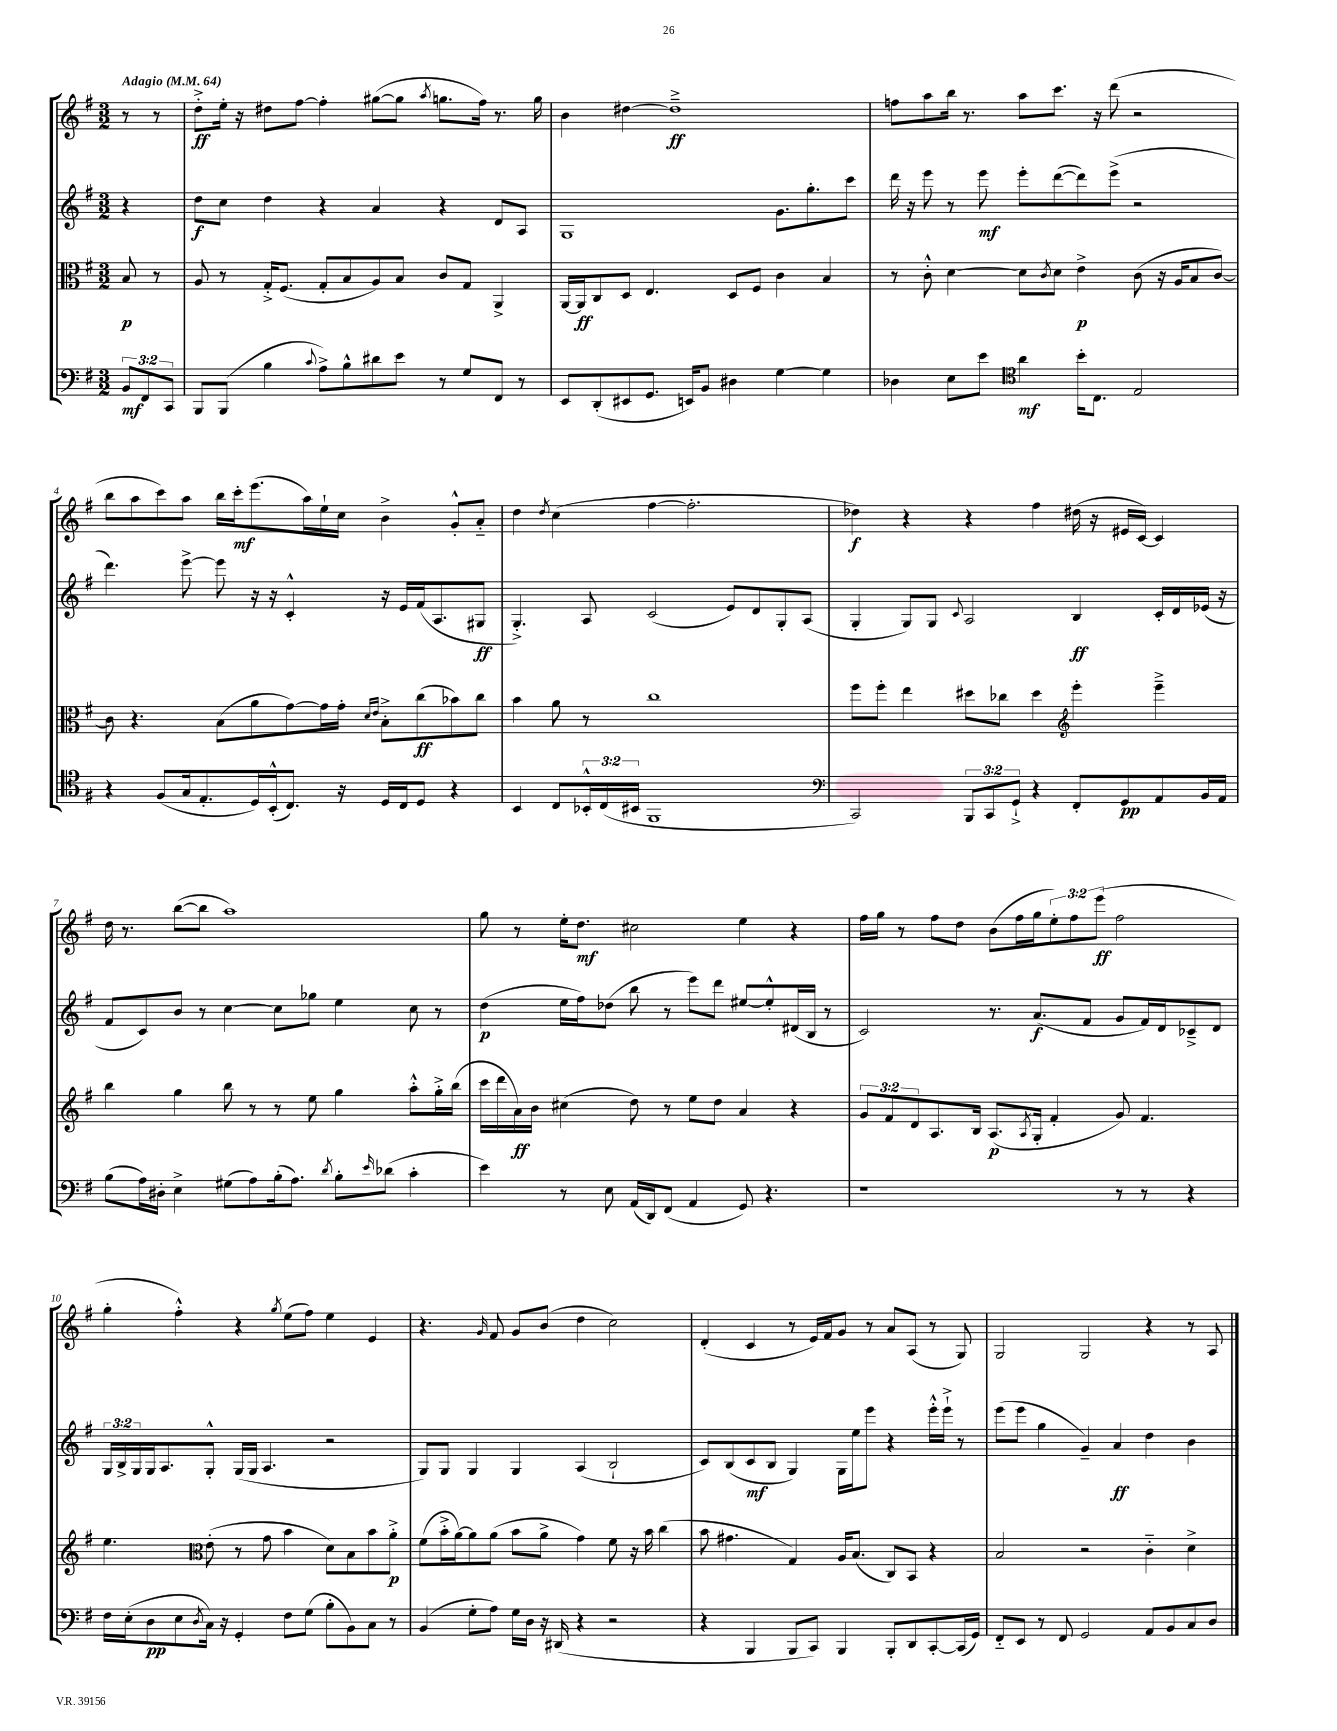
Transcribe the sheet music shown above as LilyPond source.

<<
\new StaffGroup <<
\new Staff = "s0" {
    \clef treble \key g \major \numericTimeSignature \time 3/2 \override Staff.TupletNumber.text = #tuplet-number::calc-fraction-text \partial 4 \tempo "Adagio" 4 = 64
    r8 r8 |
    d''8-.->\ff e''16-. r16 dis''8 fis''8~ fis''4-. gis''8~( gis''8 \acciaccatura { a''8 } g''8. fis''16) r8. g''16 |
    b'4 dis''4~ dis''1--->\ff |
    f''8 a''8 b''16 r8. a''8 c'''8. r16 d'''8( r2 |
    b''8 a''8 c'''8) a''8 b''16 c'''16-.\mf e'''8.( a''16) e''16-! c''16 b'4-> g'8-.-^ a'8-_ |
    d''4 \acciaccatura { d''8 } c''4( fis''4~ fis''2.-. |
    des''4\f) r4 r4 fis''4 dis''16( r16 eis'16 c'16~) c'4 |
    d''16 r8. b''8~( b''8 a''1) |
    g''8 r8 e''16-. d''8.\mf cis''2 e''4 r4 |
    fis''16 g''16 r8 fis''8 d''8 b'8( fis''16 g''16 \tuplet 3/2 { e''8-.) fis''8 e'''8\ff( } fis''2 |
    g''4-. fis''4-.-^) r4 \acciaccatura { g''8 } e''8( fis''8) e''4 e'4 |
    r4. \grace { g'16 } fis'8 g'8 b'8( d''4 c''2) |
    d'4-.( c'4 r8 e'16) fis'16 g'8 r8 a'8 a8( r8 g8) |
    g2 g2 r4 r8 a8 \bar "|." |
}
\new Staff = "s1" {
    \clef treble \key g \major \numericTimeSignature \time 3/2 \override Staff.TupletNumber.text = #tuplet-number::calc-fraction-text \partial 4
    r4 |
    d''8\f c''8 d''4 r4 a'4 r4 d'8 a8 |
    g1 g'8. g''8.-. c'''8 |
    d'''16 r16 e'''8 r8 e'''8\mf e'''8-. d'''8~( d'''8) e'''8->( r2 |
    d'''4.) e'''8~-> e'''8 r16 r16 c'4-.-^ r16 e'16 fis'16( a8. gis8\ff |
    g4.-.->) a8 c'2( e'8) d'8 g8-. a8( |
    g4-. g8) g8 \appoggiatura { c'8 } a2 b4\ff c'16-. d'16 ees'16( r16 |
    fis'8 c'8) b'8 r8 c''4~ c''8 ges''8 e''4 c''8 r8 |
    d''4\p( e''16 fis''16) des''8( b''8 r8 e'''8) d'''8 eis''8~ eis''8-.-^ dis'16( b16 r8 |
    c'2) r8. a'8.\f( fis'8 g'8 fis'16) d'16 ces'8---> d'8 |
    \tuplet 3/2 { g16 b16-> g16 } g16 a8. g8-.-^ g16( g16 a4. r2 |
    g8) g8 g4 g4 a4( b2-! |
    c'8) b8( c'8\mf b8 g4) g16 e''16 e'''8 r4 e'''16-.-^ e'''16-!-> r8 |
    e'''8( e'''8 g''4 g'4--) a'4\ff d''4 b'4 \bar "|." |
}
\new Staff = "s2" {
    \clef alto \key g \major \numericTimeSignature \time 3/2 \override Staff.TupletNumber.text = #tuplet-number::calc-fraction-text \partial 4
    b8\p r8 |
    a8 r8 g16-.-> fis8.( g8-. b8 a8) b8 c'8 g8 a,4-> |
    a,16~ a,16\ff c8 d8 e4. d8 fis8 c'4 b4 |
    r8 c'8-.-^ d'4~ d'8 \acciaccatura { c'8 } d'8 e'4->\p c'8( r16 a16 b8 c'8~) |
    c'8 r4. b8( a'8 g'8~) g'16 g'16-. \grace { d'16 e'16 } b8-.-> c''8\ff( bes'8) c''8 |
    b'4 a'8 r8 c''1 |
    fis''8 fis''8-. e''4 dis''8 ces''8 dis''4 \clef treble e'''4-. e'''4---> |
    b''4 g''4 b''8 r8 r8 e''8 g''4 a''8-.-^ g''16-.-> b''16( |
    c'''16 d'''16 a'16\ff) b'16 cis''4( d''8) r8 e''8 d''8 a'4 r4 |
    \tuplet 3/2 { g'8 fis'8 d'8 } a8. b16 a8.\p( \acciaccatura { a8 } g16-. fis'4-. g'8) fis'4. |
    e''4. \clef alto e'8-.( r8 g'8 b'4 d'8) b8 b'8 a'8-.->\p |
    fis'8( b'16-.-> a'16~) a'8 a'8( b'8 a'8-> g'4) fis'8 r16 b'16 c''4( |
    b'8 gis'4. g4) a16 b8.( c8) b,8 r4 |
    b2 r2 c'4-_ d'4-> \bar "|." |
}
\new Staff = "s3" {
    \clef bass \key g \major \numericTimeSignature \time 3/2 \override Staff.TupletNumber.text = #tuplet-number::calc-fraction-text \partial 4
    \tuplet 3/2 { b,8\mf fis,8 c,8 } |
    b,,8 b,,8( b4 \appoggiatura { c'8 } a8->) b8-^ dis'8 e'8 r8 g8 fis,8 r8 |
    e,8 d,8-.( eis,8 g,8. e,16) b,8 dis4 g4~ g4 |
    des4 e8 e'8 \clef tenor a'4\mf b'16-. c8. e2 |
    r4 fis8( g16 e8.-. d16) b,16-.-^( c8.) r16 d16 c16 d8 r4 |
    b,4 c8 \tuplet 3/2 { bes,16-.-^ c16( bis,16 } fis,1 |
    \clef bass c,2) \tuplet 3/2 { b,,8 c,8 g,8-!-> } r4 fis,8-. g,8\pp a,8 b,16 a,16 |
    b8( a16) dis16-. e4-> gis8( a8) b16-.( a8.) \acciaccatura { d'8 } b8-. \grace { e'16 } des'8( c'4-. |
    e'4) r8 e8 a,16( d,16) fis,8( a,4 g,8) r4. |
    r1 r8 r8 r4 |
    fis16 e16-.( d8\pp e8 \acciaccatura { d8 } c16) r16 g,4-. fis8 g8( b8-. b,8) c8 r8 |
    b,4( g8-. a8) g16 d16 r16 dis,16( r4 r2 |
    r4 b,,4 b,,8 c,8) b,,4 b,,8-. d,8 c,8~-. c,16( g,16) |
    fis,8-_ e,8 r8 fis,8 g,2 a,8 b,8 c8 d8 \bar "|." |
}
>>
>>
